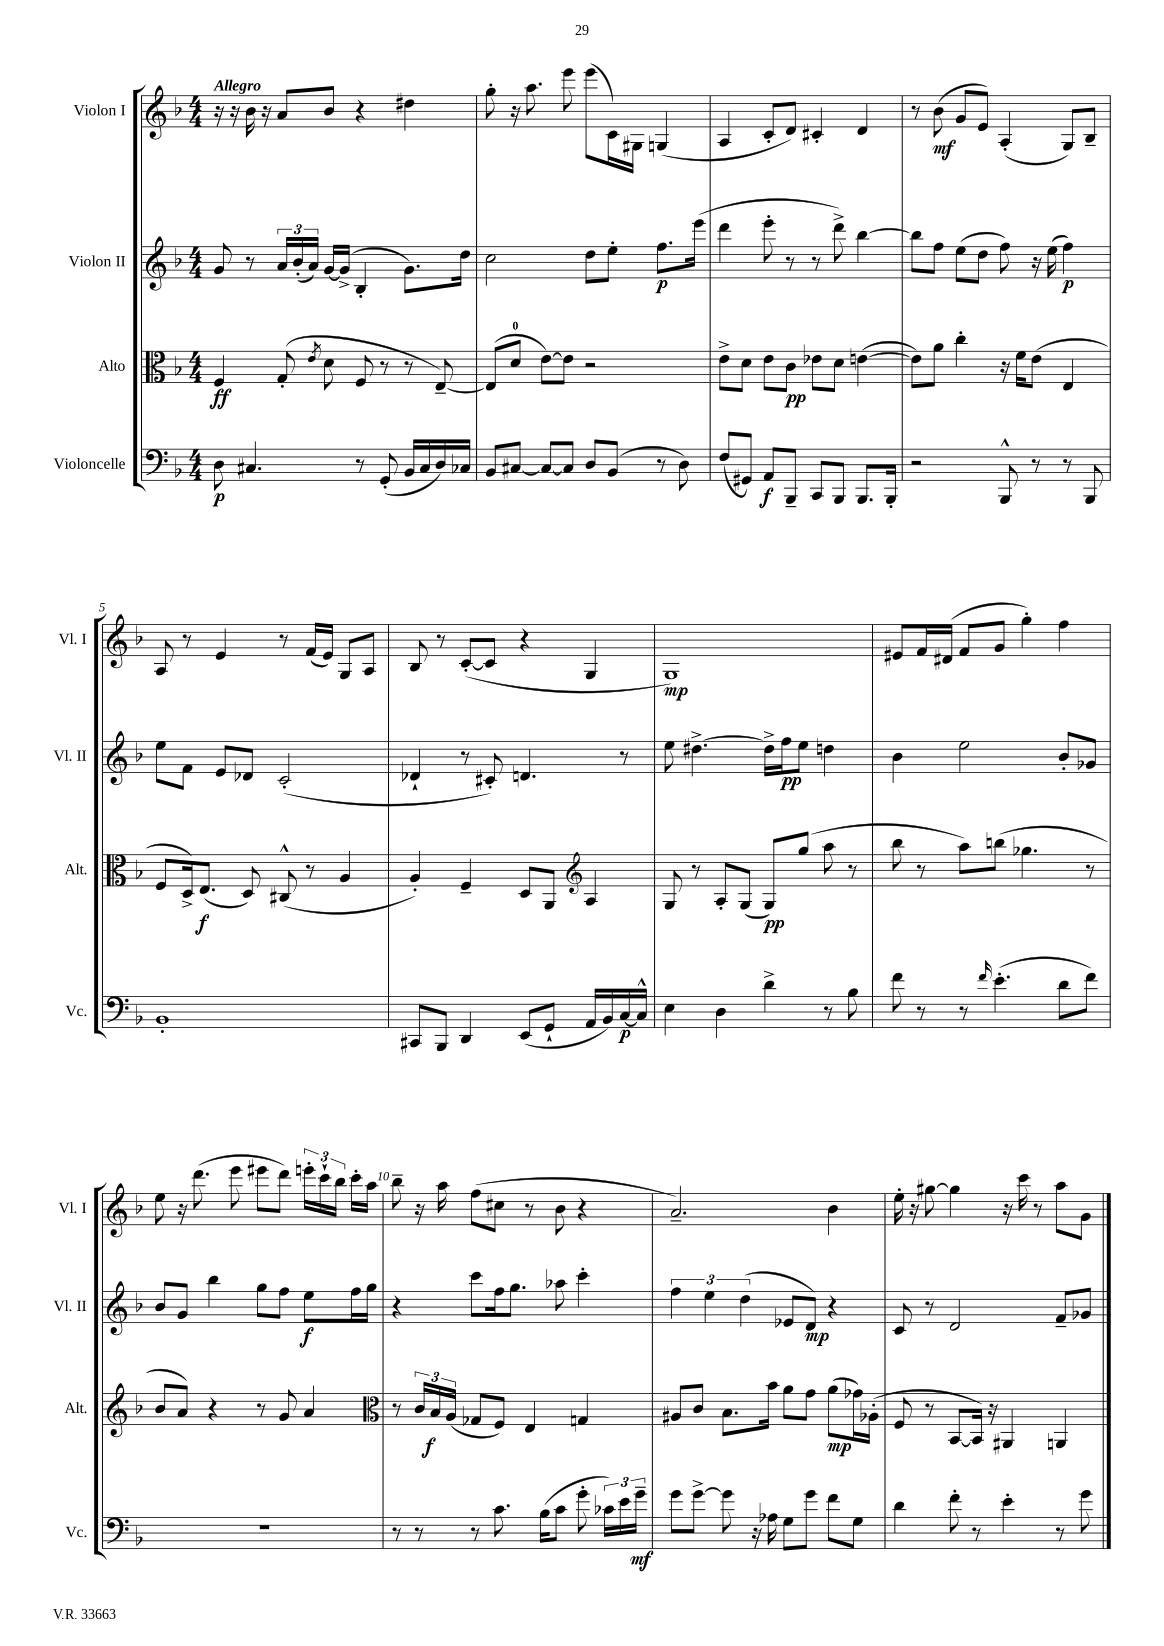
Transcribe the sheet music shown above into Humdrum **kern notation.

**kern	**kern	**kern	**kern
*staff4	*staff3	*staff2	*staff1
*clefF4	*clefC3	*clefG2	*clefG2
*k[b-]	*k[b-]	*k[b-]	*k[b-]
*M4/4	*M4/4	*M4/4	*M4/4
8D	4F	8g	16r
.	.	.	16r
4.C#	.	8r	16b-
.	.	.	16r
.	(8G'	24a	8a
.	.	(24b-'	.
.	.	24a)	.
.	8qe	.	.
.	8d	[16g	8b-
.	.	(16g^]	.
8r	8F	4B-'	4r
(8GG'	8r	.	.
16BB-	8r	8.g)	4dd#
16C#	.	.	.
16D)	[8E~)	.	.
16C-	.	16dd	.
=	=	=	=
8BB-	(8E]	2cc	8gg'
[8C#	8d	.	16r
.	.	.	8.aa
8C#_	[8e)	.	.
8C#]	8e]	.	8eee
8D	2r	8dd	(8eee
(8BB-	.	8ee'	16c)
.	.	.	16G#
8r	.	8.ff	(4G
8D)	.	.	.
.	.	(16eee	.
=	=	=	=
(8F	8e^	4ddd	4A
8GG#)	8d	.	.
8AA	8e	8eee'	8c'
8BBB-~	8c	8r	8d)
8CC	8e-	8r	4c#'
8BBB-	8d	8ddd^)	.
8.BBB-	([4e	[4bb-	4d
16BBB-'	.	.	.
=	=	=	=
2r	8e])	8bb-]	8r
.	8a	8ff	(8b-
.	4cc'	(8ee	8g
.	.	8dd	8e)
8BBB-^^	16r	8ff)	(4A'
.	16f	.	.
8r	(8e	16r	.
.	.	(16ee	.
8r	4E	4ff)	8G)
8BBB-	.	.	8B-~
=	=	=	=
1BB-'	8F	8ee	8A
.	16D^)	8f	8r
.	(8.E	.	.
.	.	8e	4e
.	8D)	8d-	.
.	(8C#^^	(2c'	8r
.	8r	.	(16f
.	.	.	16e)
.	4A	.	8G
.	.	.	8A
=	=	=	=
8CC#	4A')	4d-`	8B-
8BBB-	.	.	8r
4DD	4F~	8r	([8c'
.	.	8c#')	8c]
(8EE	8D	4.d	4r
8GG`	8AA	.	.
*	*clefG2	*	*
16AA	4A	.	4G
16BB-)	.	.	.
[16C	.	8r	.
16C^^]	.	.	.
=	=	=	=
4E	8G	8ee	1G)
.	8r	[4.dd#^	.
4D	8A'	.	.
.	(8G	.	.
4d^	8G)	16dd#^]	.
.	.	16ff	.
.	(8gg	8ee	.
8r	8aa	4dd	.
8B-	8r	.	.
=	=	=	=
8f	8bb-	4b-	8e#
8r	8r	.	16f
.	.	.	(16d#
8r	8aa)	2ee	8f
16qqf	.	.	.
(4.e'	(8bb	.	8g
.	4.gg-	.	4gg')
8d	.	8b-'	4ff
8f)	8r	8g-	.
=	=	=	=
1r	8b-	8b-	8ee
.	8a)	8g	16r
.	.	.	(8.ddd
.	4r	4bb-	.
.	.	.	8eee
.	8r	8gg	8eee#
.	8g	8ff	8ddd)
.	4a	8ee	24eee'
.	.	.	24ccc`
.	.	.	24bb-
.	.	16ff	16ccc'
.	.	16gg	16aa
=	=	=	=
*	*clefC3	*	*
8r	8r	4r	8bb-~
8r	24c	.	16r
.	24B-	.	.
.	.	.	16aa
.	(24A	.	.
8r	8G-	8ccc	(8ff
8.c	8F)	16ff	8cc#
.	.	8.gg	.
.	4E	.	8r
(16B-	.	.	.
8c	.	8aa-	8b-
8g'	4G	4ccc'	4r
24c-)	.	.	.
24e	.	.	.
24g~	.	.	.
=	=	=	=
8g	8A#	6ff	2.a~)
[8g^	8c	.	.
.	.	6ee	.
8g]	8.B-	.	.
.	.	(6dd	.
16r	.	.	.
16A-	16b-	.	.
8G	8a	8e-	.
8g	8g	8d)	.
8f	(8a	4r	4b-
8G	16g-)	.	.
.	(16A-'	.	.
=	=	=	=
4d	8F	8c	16ee'
.	.	.	16r
.	8r	8r	[8gg#
8f'	[8BB-	2d	4gg#]
8r	16BB-])	.	.
.	16r	.	.
4e'	4AA#	.	16r
.	.	.	16ccc
.	.	.	8r
8r	4AA	8f~	8aa
8g	.	8g-	8g
==	==	==	==
*-	*-	*-	*-
